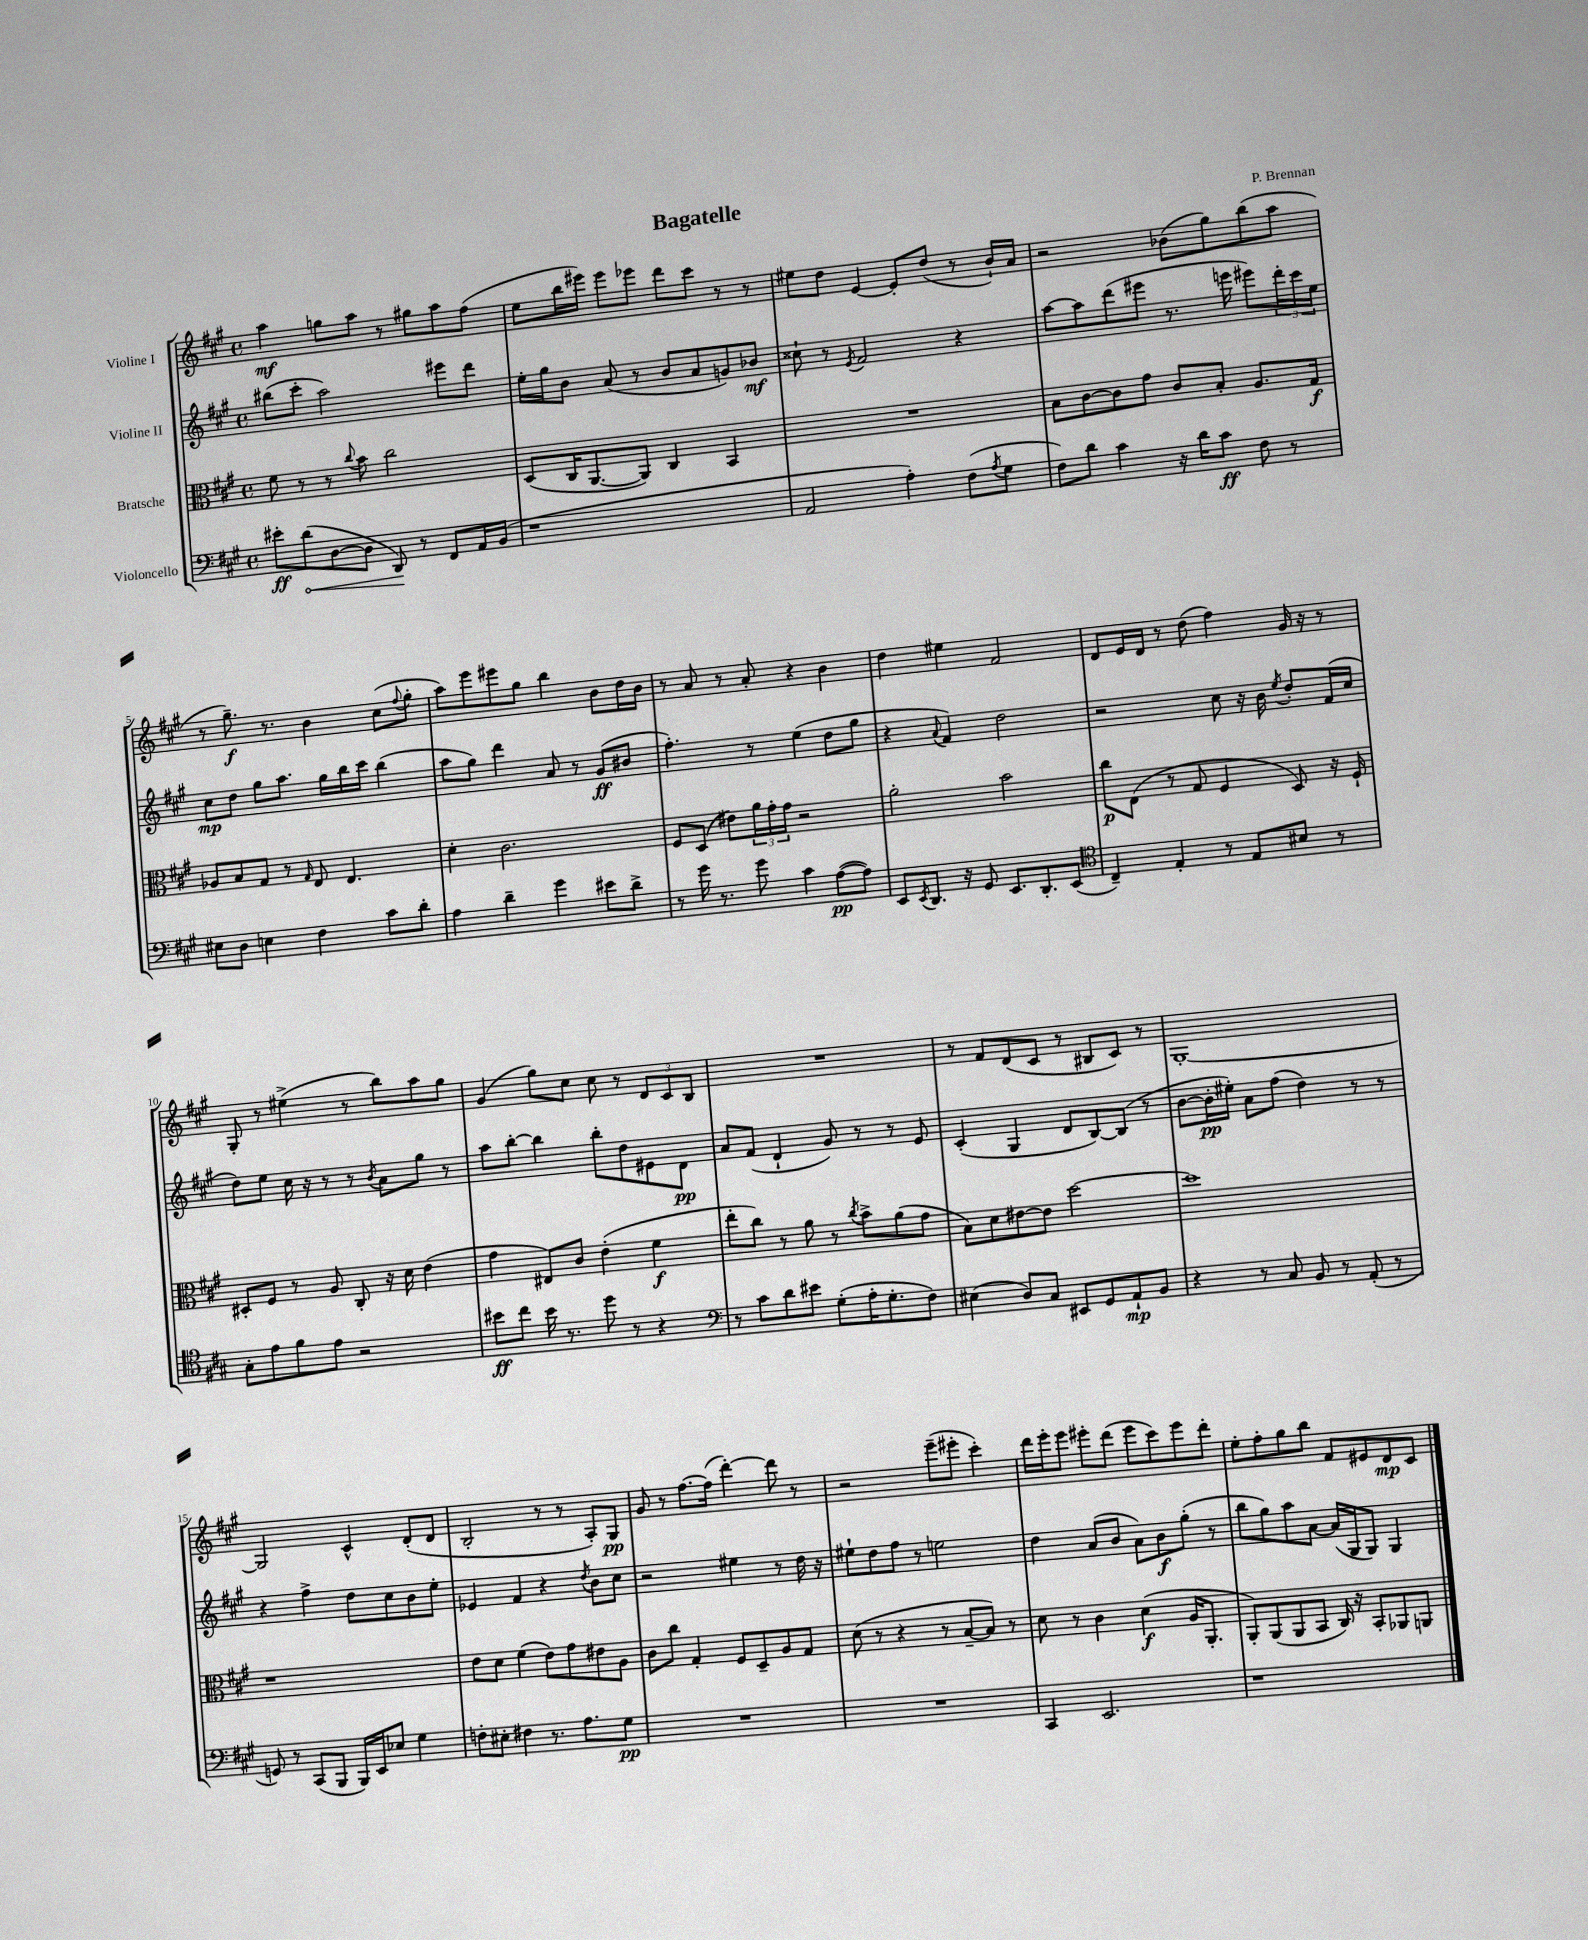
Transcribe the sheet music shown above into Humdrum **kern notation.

**kern	**kern	**kern	**kern
*staff4	*staff3	*staff2	*staff1
*clefF4	*clefC3	*clefG2	*clefG2
*k[f#c#g#]	*k[f#c#g#]	*k[f#c#g#]	*k[f#c#g#]
*M4/4	*M4/4	*M4/4	*M4/4
*met(c)	*met(c)	*met(c)	*met(c)
8e#'	8f#	(8bb#	4aa
(8d	8r	8ccc#'	.
[8D	8r	2aa)	8gg
.	8qqcc#	.	.
8D]	8b	.	8aa
8DD)	2cc#	.	8r
8r	.	.	8gg#
8FF#	.	8eee#	8aa
16AA	.	8ddd	(8ff#
(16BB	.	.	.
=	=	=	=
1r	(8D	16ee'	8ee
.	.	16gg#	.
.	16C#	8b	16bb
.	[8.AA	.	16eee#)
.	.	(8a	8eee#
.	8AA])	8r	8eee-
.	4C#	8b	8ddd
.	.	8a	8ccc#
.	4BB	8g)	8r
.	.	8b-	8r
=	=	=	=
2AA	1r	8cc##`	8ee#
.	.	8r	8dd
.	.	8qe	.
.	.	2f#	[4e
4A')	.	.	8e']
.	.	.	(8dd
(8F#	.	4r	8r
8qA	.	.	.
8G#	.	.	16b`)
.	.	.	16a
=	=	=	=
8F#)	8B	[8aa	2r
8d	[8c#	8aa]	.
4c#	8c#]	(8ddd	.
.	8g#	8eee#	.
16r	8c#	8.r	(8b-
16d	.	.	.
8c#	8B'	.	8gg#)
.	.	16eee	.
8F#	8.A	8eee#)	(8bb
8r	.	24ddd'	8aa
.	.	24ccc#	.
.	16G#	.	.
.	.	24ee	.
=	=	=	=
8E#	8A-	8cc#	8r
8D	8B	8dd	8.gg#~)
4E	8G#	8gg#	.
.	.	.	8.r
.	8r	8.aa	.
.	16qqG#	.	.
4F#	8E	.	4b
.	.	16gg#	.
.	4.E	16bb	.
.	.	16ccc#	.
8c#	.	(4bb	(8cc#
.	.	.	8qqff#
8d'	.	.	8gg#'
=	=	=	=
4A	4d'	8aa	8aa)
.	.	8gg#)	8eee
4d~	2.c#	4ddd	8eee#
.	.	.	8gg#
4g#	.	8a	4bb
.	.	8r	.
8e#	.	(8g#	8b
8d^	.	8b#	16dd
.	.	.	16b
=	=	=	=
8r	8F#	4.ff#')	8r
16g#	(8D	.	8a
8.r	.	.	.
.	8e#)	.	8r
8g#	24a	8r	8a'
.	24g#'	.	.
.	24g#	.	.
4c#	2r	(4ee	4r
([8A	.	8dd	4b
8A])	.	8gg#	.
=	=	=	=
8EE	2a'	4r	4dd
8qEE	.	.	.
8.DD	.	.	.
.	.	8qqa	.
.	.	4f#)	4ee#
16r	.	.	.
8GG#	.	.	.
8.EE	2b	2dd	2f#
8.DD'	.	.	.
(8EE	.	.	.
=	=	=	=
*clefC4	*	*	*
4C#~)	8cc#	2r	8d
.	(8E	.	16e
.	.	.	16d
4E'	8r	.	8r
.	8G#	.	(8dd
8r	4F#	8cc#	4ff#)
8E	.	16r	.
.	.	16b	.
.	.	8qee	.
8B#	8D)	8dd'	16g#
.	.	.	16r
8r	16r	(16f#	8r
.	16F#`	16cc#	.
=	=	=	=
8G#'	8D#'	8dd)	8G#'
8e	8F#	8ee	8r
8f#	8r	16cc#	(4ee#^
.	.	16r	.
8e	8A	8r	.
2r	8C#'	8r	8r
.	.	8qb	.
.	16r	8a	8bb)
.	16d	.	.
.	(4e	8gg#	8aa
.	.	8r	8gg#
=	=	=	=
8b#	4g#	8aa	(4g#
8cc#	.	[8bb'	.
16b#	8E#)	4bb]	8gg#)
8.r	.	.	.
.	8c#	.	8cc#
8dd	(4e'	8bb'	8cc#
8r	.	8dd	8r
4r	4f#	8e#	12d
.	.	.	12c#
.	.	8d	.
.	.	.	12B
=	=	=	=
*clefF4	*	*	*
8r	8ee'	8a	1r
8c#	8cc#)	(8f#	.
8d	8r	4d`	.
8e#	8a	.	.
(8G#'	8r	8g#)	.
.	8qcc#	.	.
16A'	8b^	8r	.
8.G#'	.	.	.
.	(8a	8r	.
8F#)	8g#	8e	.
=	=	=	=
(4E#	8B)	(4c#'	8r
.	8d	.	8f#
8D)	[8e#	4G#	(8d
8C#	8e#]	.	8c#
8EE#	[2dd	8d	8r
8GG#	.	[8B)	8B#
8AA`	.	(8B]	8c#)
8BB	.	8r	8r
=	=	=	=
4r	1dd]	[8b	[1G#'
.	.	16b']	.
.	.	16ee#')	.
8r	.	8a	.
8C#	.	(8ff#	.
8BB	.	4dd)	.
8r	.	.	.
(8AA'	.	8r	.
8r	.	8r	.
=	=	=	=
8GG)	1r	4r	2G#]
8r	.	.	.
(8CC#	.	4ff#^	.
8BBB	.	.	.
16BBB)	.	8dd	4c#^^
16EE	.	.	.
8E-	.	8cc#	.
4G#	.	8b	(8d'
.	.	8ee'	8d
=	=	=	=
8F'	8e	4e-	2B'
8E#'	8d	.	.
4F#	(4f#	4f#	.
8.r	8e)	4r	8r
.	8g#	.	8r
8.A	.	.	.
.	.	8qdd	.
.	8e#	8b	8A')
8G#	8A	8cc#	8G#
=	=	=	=
1r	8c#	2r	8g#
.	8cc#	.	8r
.	4G#'	.	[8.ff#
.	.	.	(16ff#]
.	8F#	4ee#	[4ddd')
.	8D~	.	.
.	8A	8r	8ddd]
.	8G#	16dd	8r
.	.	16r	.
=	=	=	=
1r	(8d	8ee#`	2r
.	8r	8dd	.
.	4r	8ff#	.
.	.	8r	.
.	8r	2ee	(8eee~
.	[8B~	.	8eee#'
.	8B])	.	4ccc#')
.	8r	.	.
=	=	=	=
4CC#	8d	4dd	16ddd
.	.	.	16eee'
.	8r	.	8eee
2.EE	4c#	(8a	8eee#'
.	.	8b	(8ddd
.	(4d	8a)	8eee#
.	.	8b	8ccc#)
.	16A	(8gg#'	8eee#
.	8.AA'	.	.
.	.	8r	8ddd'
=	=	=	=
1r	8AA')	8bb	8ee'
.	(8AA	8gg#)	8ff#'
.	8AA	8aa	8gg#
.	8BB	[8a	8bb
.	16C#)	(16a]	8f#
.	16r	16G#	.
.	8BB'	8G#)	8e#
.	8AA-	4G#	8d
.	8AA	.	8c#
==	==	==	==
*-	*-	*-	*-
